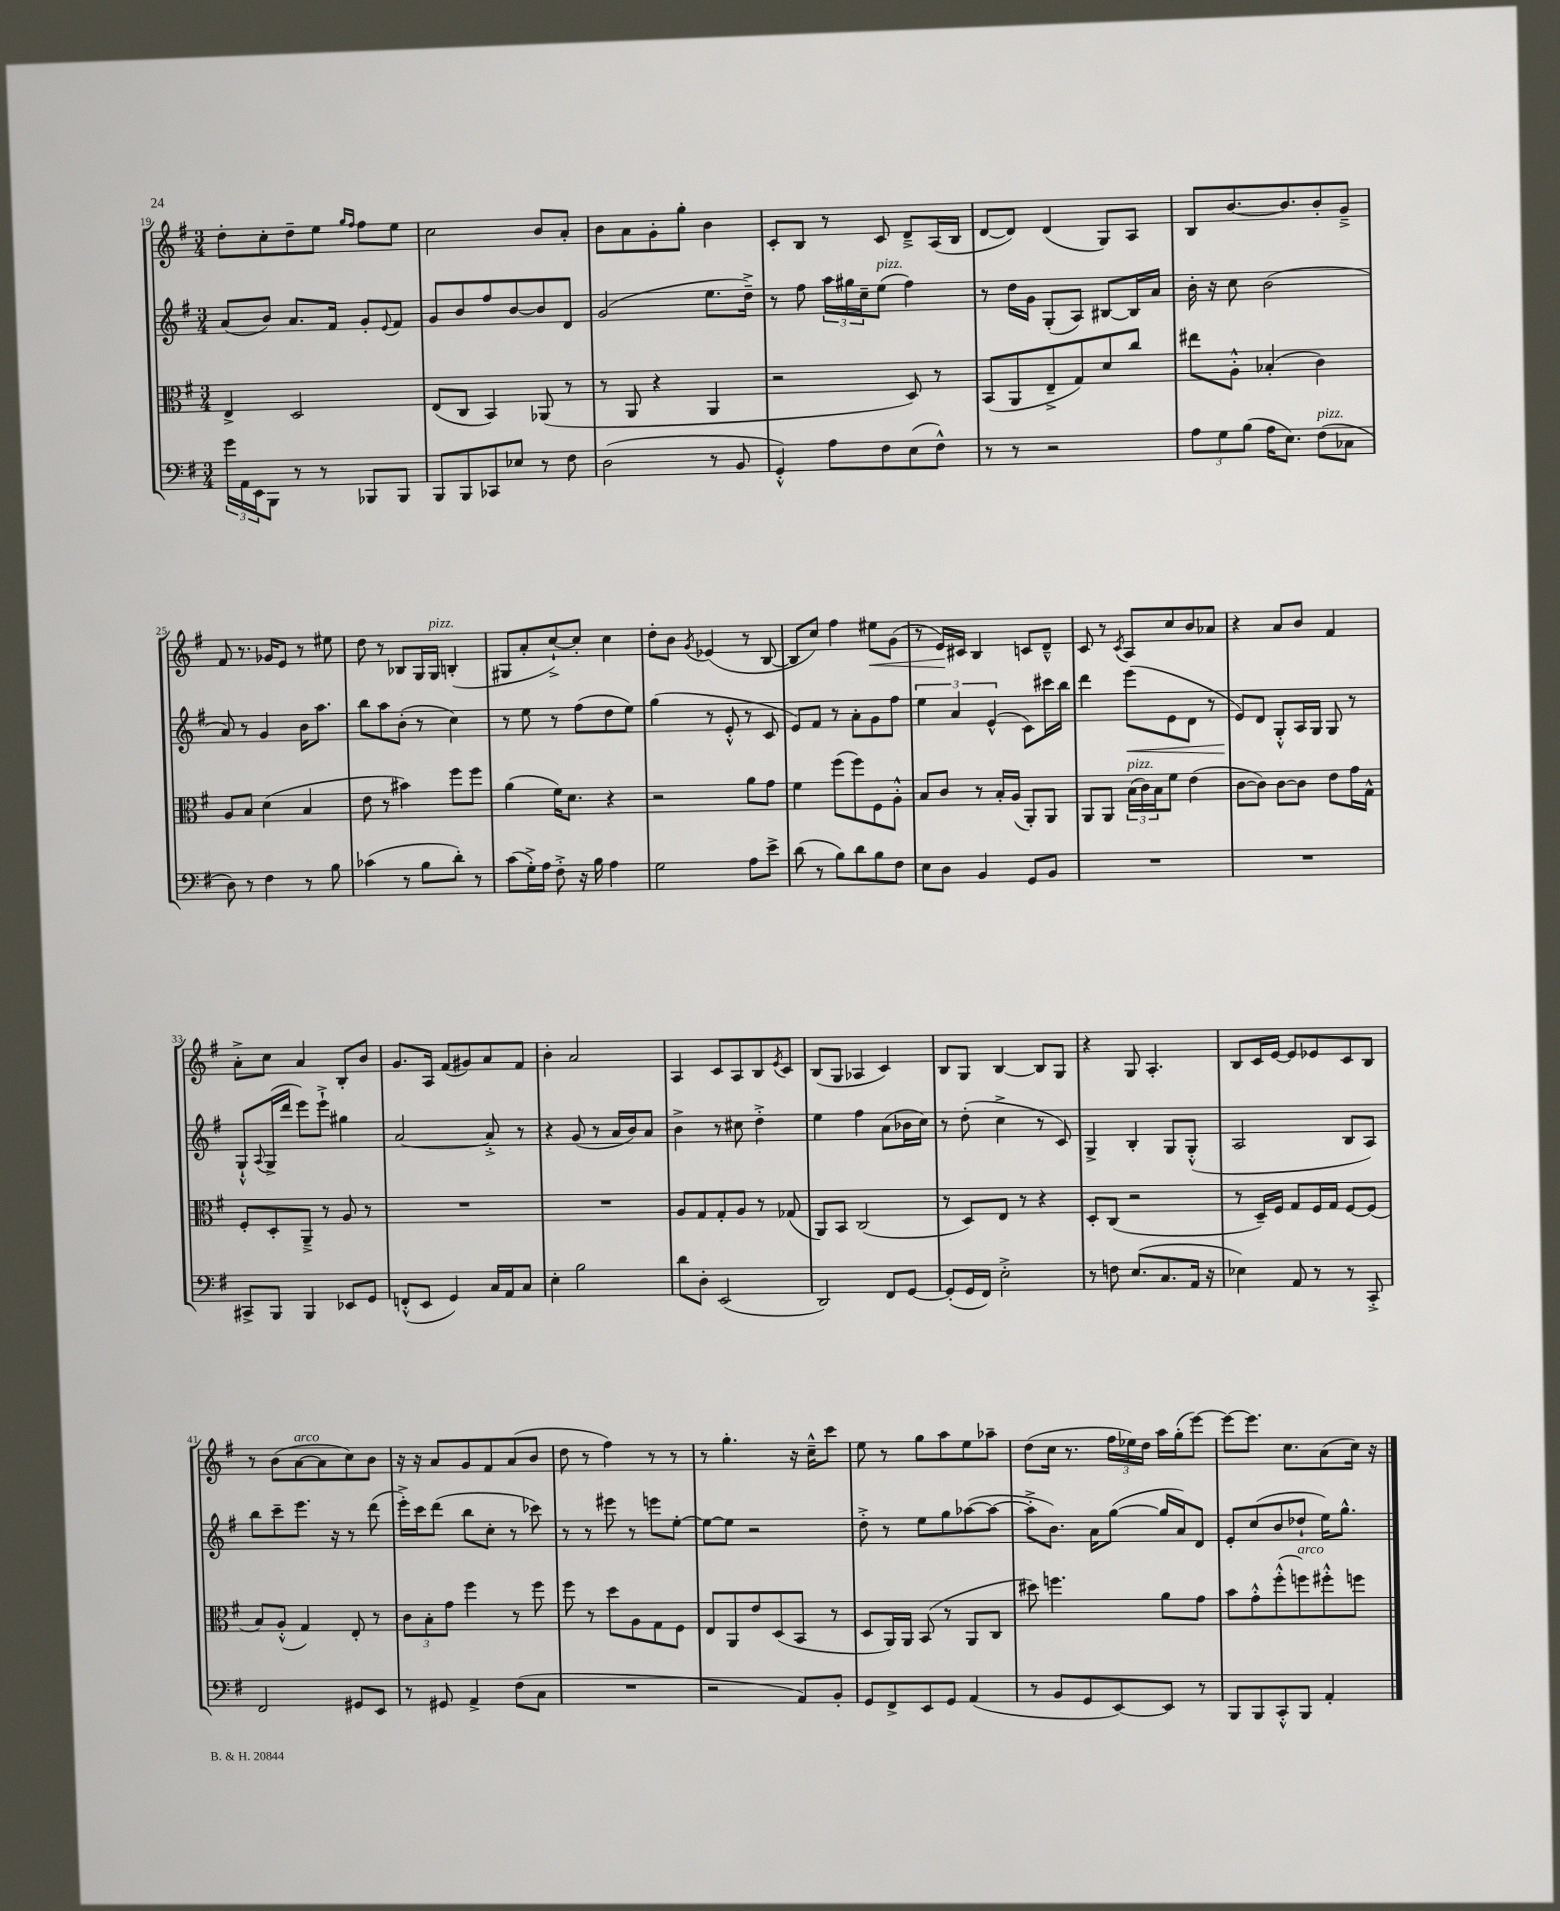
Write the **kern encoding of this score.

**kern	**kern	**kern	**kern
*staff4	*staff3	*staff2	*staff1
*clefF4	*clefC3	*clefG2	*clefG2
*k[f#]	*k[f#]	*k[f#]	*k[f#]
*M3/4	*M3/4	*M3/4	*M3/4
24g	4E^	(8a	8dd'
24AA	.	.	.
24EE	.	.	.
8BBB	.	8b)	8cc'
8r	2D	8.a	8dd~
8r	.	.	8ee
.	.	16f#	.
.	.	.	16qqgg
.	.	.	16qqff#
8BBB-	.	8g'	8ff#
.	.	8qqe	.
8BBB-	.	8f#	8ee
=	=	=	=
8BBB	(8E	8g	2cc
8BBB	8C	8b	.
8CC-	4BB)	8ff#	.
8E-	.	[8b	.
8r	(8AA-	8b]	8b
8F#	8r	8d	8a'
=	=	=	=
(2D	8r	(2g	8b
.	8AA	.	8a
.	4r	.	8g'
.	.	.	8gg'
8r	4AA	8.ee	4b
8BB	.	.	.
.	.	16dd~^)	.
=	=	=	=
4GG'^^)	2r	8r	8c'
.	.	8ff#	8B
8A	.	24aa	8r
.	.	24gg#	.
.	.	24cc~	.
8F#	.	(8ee	8c
(8E	8D)	4ff#)	8d~^
8F#^^)	8r	.	(16A
.	.	.	16B
=	=	=	=
8r	(8BB	8r	[8d
8r	8AA	16dd	8d])
.	.	16g	.
2r	8E~^	(8G'	(4d
.	8G)	8A)	.
.	8d	[8B#	8G)
.	8cc	16B#]	8A
.	.	16a	.
=	=	=	=
12A	8ee#	16b'	8B
.	.	16r	.
12G	.	.	.
.	8A'^^	8cc	[8.b
(12B	.	.	.
16A	(4B-'	(2b	.
8.E)	.	.	8.b]
(8F#	4c)	.	8b'
8C-	.	.	8g~^
=	=	=	=
8D)	8A	8a)	8f#
8r	8B	8r	8.r
4F#	(4d	4g	.
.	.	.	16g-
.	.	.	8e
8r	4B	16b	8r
.	.	8.aa	.
8B	.	.	8ee#
=	=	=	=
(4c-	8e	8bb	8dd
.	8r	8aa	8r
8r	4b#)	(8b'	8B-
8B	.	8r	16G
.	.	.	16G
8d')	8ff#	4cc)	(4B'
8r	8ff#	.	.
=	=	=	=
(8c	(4a	8r	8G#
16G'^)	.	8ee	8a'
16A	.	.	.
8F#'^	16f#)	8r	[8cc`^)
.	8.d	.	.
16r	.	(8ff#	8cc']
16B	.	.	.
4A	4r	8dd	4cc
.	.	8ee)	.
=	=	=	=
2G	2r	(4gg	8dd'
.	.	.	8b
.	.	.	8qg
.	.	8r	(4e-
.	.	8e'^^	.
8A	8a	8r	8r
8e^	8g	8c	[8B
=	=	=	=
(8d	4f#	8e)	8B]
8r	.	8f#	8cc)
8B)	(8ff#	8r	4ff#
8d	8ff#)	8a'	.
8B	8F#	8g	8ee#
8F#	8A'^^	8ff#	(8g
=	=	=	=
8E	8B	6ee	8r
8D	8c	.	16e)
.	.	6a	.
.	.	.	16c#
4BB	8r	.	4B
.	.	(6e^^	.
.	16B'	.	.
.	(16A	.	.
8GG	8AA')	8c)	8c
8BB	8AA	16ccc#	8d~^^
.	.	16bb	.
=	=	=	=
2.r	8AA	4ddd	8c
.	8AA	.	8r
.	.	.	8qc
.	(24B	(8eee	8A
.	24c)	.	.
.	24B	.	.
.	8f#	8e	8cc
.	(4e	8d	8b
.	.	8r	8a-
=	=	=	=
2.r	[8c	8e)	4r
.	8c])	8d	.
.	[8c	8G'^^	8a
.	8c]	16A	8b
.	.	16G	.
.	8e	8G	4f#
.	16g	8r	.
.	16G^^	.	.
=	=	=	=
8CC#^	8F#'	8G`^^	8a'^
.	.	8qqA	.
8BBB	8D'	(16G^	8cc
.	.	16ddd	.
4BBB	8AA~^	8eee)	4a
.	8r	8eee`^	.
8EE-	8A	4gg#	8B'
8GG	8r	.	8b
=	=	=	=
(8FF'^^	2.r	[2a	8.g
8EE	.	.	.
.	.	.	16A
4GG)	.	.	(8f#
.	.	.	8g#)
16C	.	8a'^]	8a
16AA	.	.	.
8C	.	8r	8f#
=	=	=	=
4E'	2.r	4r	4b'
2B	.	(8g	2a
.	.	8r	.
.	.	16a	.
.	.	16b)	.
.	.	8a	.
=	=	=	=
8d	8A	4b^	4A
8D'	8G	.	.
(2EE	8G'	8r	8c
.	8A	8cc#	8A
.	8r	4dd'^	8B
.	.	.	8qe
.	(8G-	.	8c
=	=	=	=
2DD)	8AA)	4ee	(8B
.	8BB	.	8G
.	(2C	4ff#	4A-
8FF#	.	(8a	4c)
[8GG	.	16b-	.
.	.	16cc)	.
=	=	=	=
(8GG']	8r	8r	8B
16GG	8D)	(8dd'	8G
16FF#)	.	.	.
2E'^	8E	4cc^	[4B
.	8r	.	.
.	4r	8r	8B]
.	.	8c)	8G
=	=	=	=
8r	8D'	4G^	4r
8F	(8C	.	.
(8.E	2r	4B'	8G
.	.	.	4.A'
8.C	.	.	.
.	.	8G	.
16AA	.	(8G'^^	.
16r	.	.	.
=	=	=	=
4E-)	8r	2A	8B
.	16D~)	.	16c
.	16F#	.	[16e
8AA	8G	.	8e]
8r	16F#	.	8e-
.	16G	.	.
8r	[8F#	8B	8c
8CC'^	(8F#]	8A)	8B
=	=	=	=
2FF#	8B)	8bb	8r
.	(8A'^^	8ccc~	(8b
.	4G)	8.eee	[8a
.	.	.	8a]
.	.	16r	.
8GG#	8E'	8r	8cc)
8EE	8r	(8ddd	8b
=	=	=	=
8r	12c	16eee'^)	16r
.	.	16ccc	16r
.	12B'	.	.
8GG#	.	(8ddd	8a
.	12g	.	.
4AA^	4ff#	8bb	8g
.	.	8cc'	8f#
(8F#	8r	8r	(8a
8C	8ff#	8ccc-)	8b
=	=	=	=
2.r	8ff#	8r	8dd
.	8r	8r	8r
.	8dd	8eee#	4ff#)
.	8A	8r	.
.	8G	8eee	8r
.	8F#	[8ee'	8r
=	=	=	=
2r	8E	8ee_	8r
.	8AA	8ee]	4.gg'
.	8e	2r	.
.	(8D	.	.
8AA)	8BB	.	16r
.	.	.	16cc~^^
8BB'	8r	.	8ccc
=	=	=	=
8GG	8D	8dd'^	8ee
8FF#^	16AA)	8r	8r
.	16AA	.	.
8EE	(8BB	8ee	8gg
8GG	8r	8gg	8aa
(4AA	8AA	([8aa-	8ee
.	8C	8aa-_	8aa-~
=	=	=	=
8r	8dd#)	8aa-'^]	(8dd
8BB	4.ff	8.b)	16cc
.	.	.	8.r
8GG	.	.	.
.	.	16a	.
[8EE)	.	([8gg	24ff#
.	.	.	24ee-)
.	.	.	24dd
8EE]	8a	16gg]	16aa
.	.	16a)	(16gg'
8r	8g	8d	[8eee)
=	=	=	=
8BBB	8b	8e'	8eee_
8BBB	8g'^^	(8cc	8.eee]
8CC'^^	(8ff#'^^	8b	.
.	.	.	8.cc
8BBB	8ff)	8dd-`	.
4AA'	8ff#'^^	16ee)	(8a
.	.	8.gg^^	.
.	8ff	.	16cc)
.	.	.	16r
==	==	==	==
*-	*-	*-	*-
